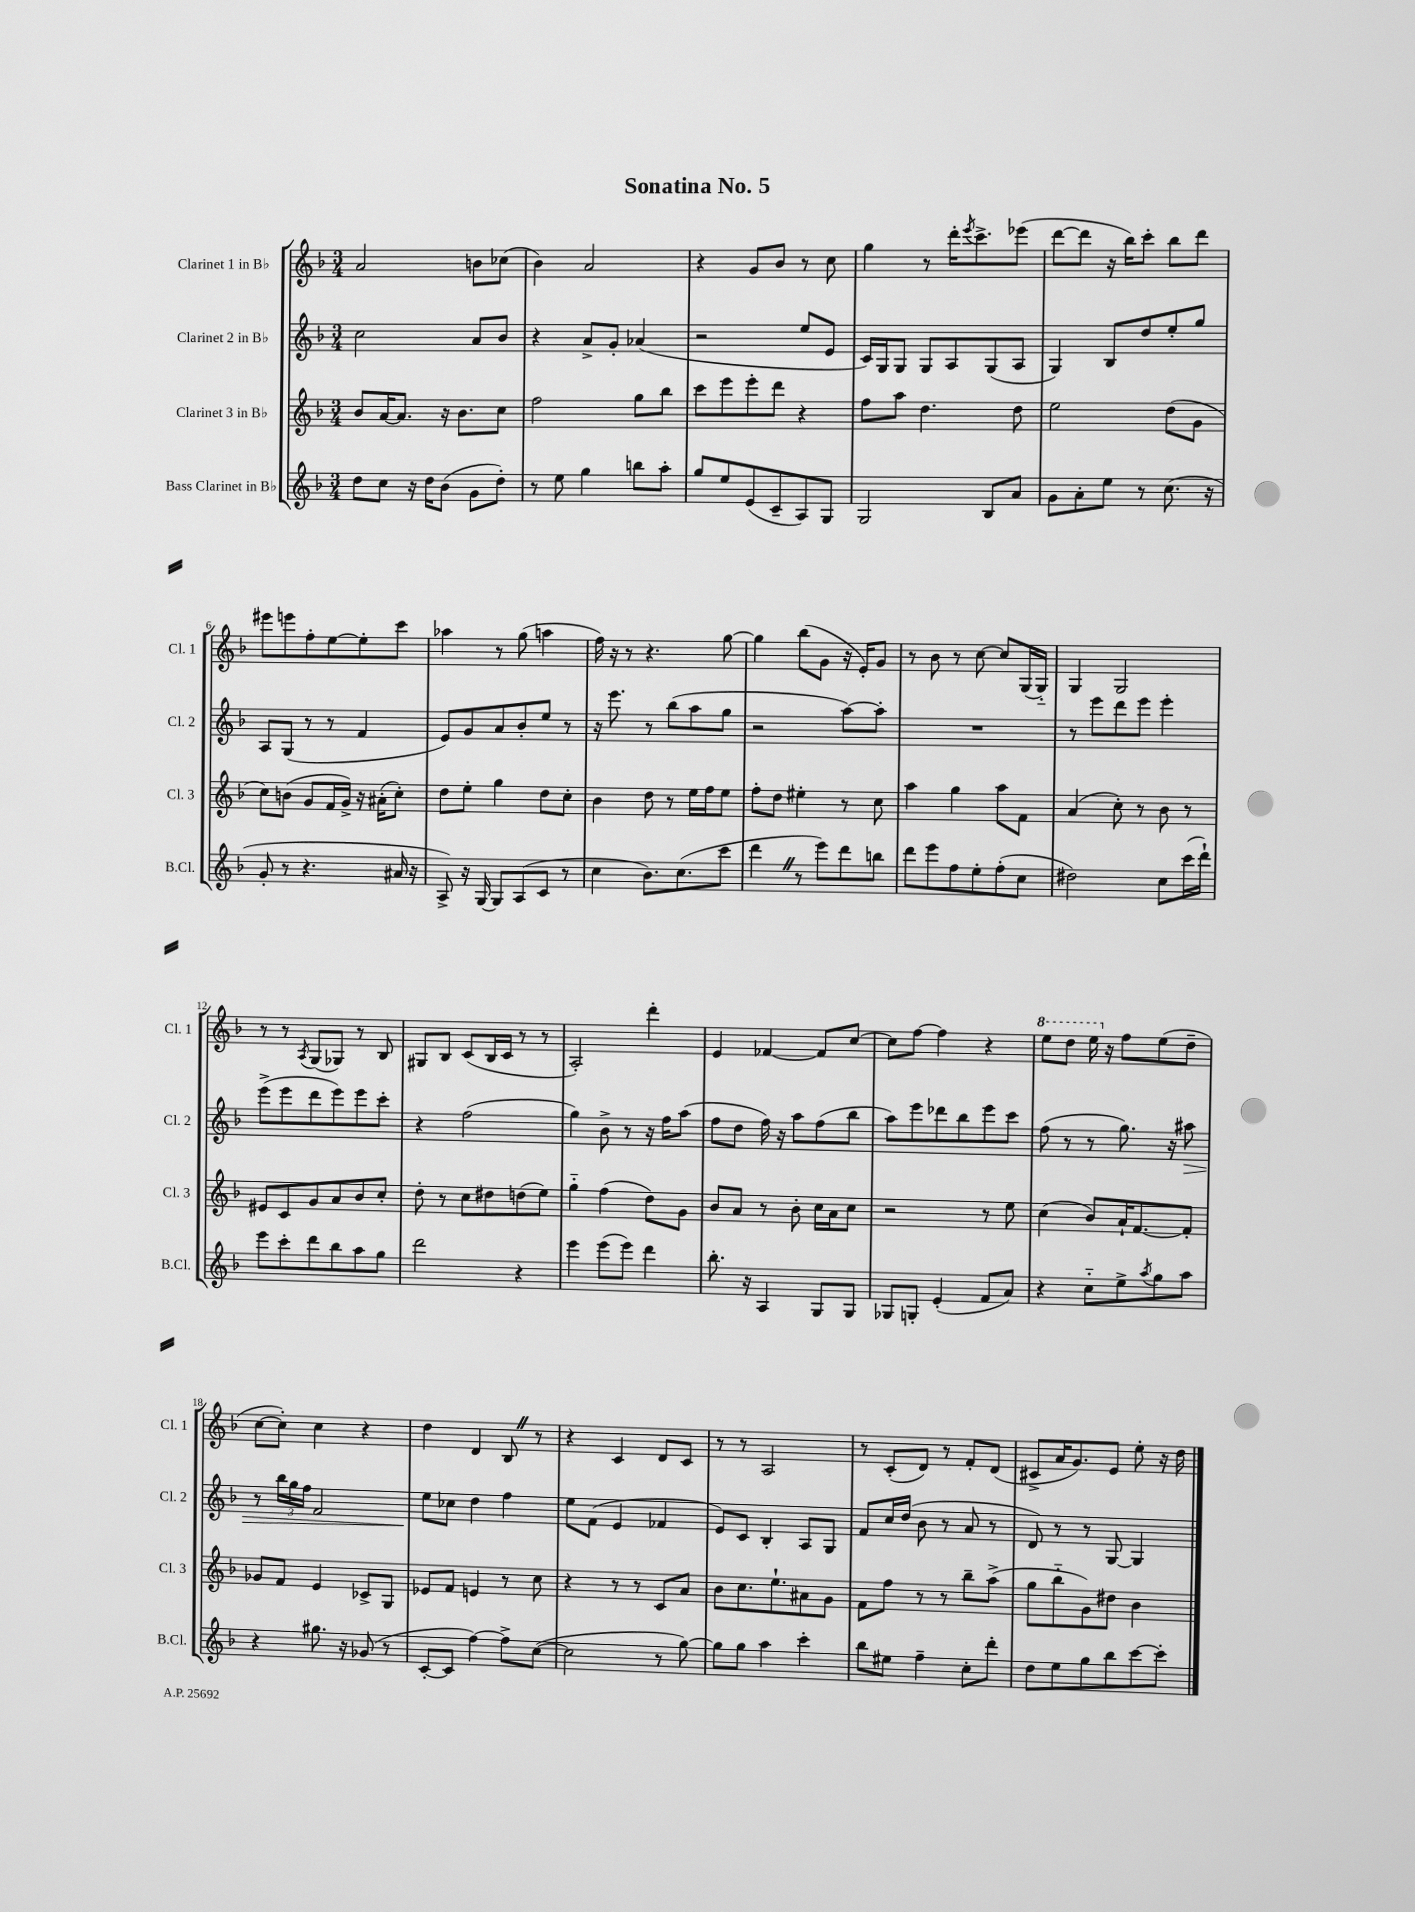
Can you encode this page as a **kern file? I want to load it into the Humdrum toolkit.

**kern	**kern	**kern	**dynam	**kern
*part4	*part3	*part2	*part2	*part1
*staff4	*staff3	*staff2	*staff2	*staff1
*I"Bass Clarinet in B♭	*I"Clarinet 3 in B♭	*I"Clarinet 2 in B♭	*	*I"Clarinet 1 in B♭
*I'B.Cl.	*I'Cl. 3	*I'Cl. 2	*	*I'Cl. 1
*clefG2	*clefG2	*clefG2	*	*clefG2
*k[b-]	*k[b-]	*k[b-]	*	*k[b-]
*M3/4	*M3/4	*M3/4	*	*M3/4
=1	=1	=1	=1	=1
8dd\L	8b-/L	2cc\	.	2a/
8cc\J	[16a/K	.	.	.
.	8.a/J]	.	.	.
16r	.	.	.	.
16dd\KL	.	.	.	.
(8b-\J	16r	.	.	.
.	8.b-\L	.	.	.
8g\L	.	8a/L	.	8bn\L
8dd'\J)	8cc\J	8b-/J	.	(8cc-X\J
=2	=2	=2	=2	=2
8r	2ff\	4r	.	4b-\)
8ee\	.	.	.	.
4gg\	.	8a^/L	.	2a/
.	.	8g'/J	.	.
8bbn\L	8gg\L	(4a-X/	.	.
8aa'\J	8bb-\J	.	.	.
=3	=3	=3	=3	=3
8gg/L	8ccc\L	2r	.	4r
8ee/	8eee\	.	.	.
(8e/	8eee'\	.	.	8g/L
8c~/	8ddd\J	.	.	8b-/J
8A/)	4r	8ee/L	.	8r
8G/J	.	8e/J	.	8cc\
=4	=4	=4	=4	=4
2G/	8ff\L	16c/LL)	.	4gg\
.	.	16G/J	.	.
.	8aa\J	8G/J	.	.
.	4.dd\	8G/L	.	8r
.	.	8A/	.	16ddd'\KL
.	.	.	.	8qeee/
.	.	.	.	8.ccc^\
8B-/L	.	(8G/	.	.
8a/J	8dd\	8A/J	.	(8eee-X\J
=5	=5	=5	=5	=5
8g\L	2ee\	4G/)	.	[8ddd\L
8a'\	.	.	.	8ddd\J]
8ee\J	.	8B-/L	.	16r
.	.	.	.	16bb-\KL)
8r	.	8dd/	.	8ccc'\J
(8.cc\	(8dd\L	8ee'/	.	8bb-\L
.	8g\J	8gg/J	.	8ddd\J
16r	.	.	.	.
!!LO:LB:g=z
=6	=6	=6	=6	=6
8g'/	8cc\L)	8A/L	.	8eee#X\L
8r	(8bn\J	(8G/J	.	8eeen\
4.r	8g/L	8r	.	8ff'\
.	16f/L	8r	.	[8ee\
.	16g^/JJ)	.	.	.
.	16r	4f/	.	8ee'\]
.	(16a#X'\KL	.	.	.
16a#X/	8cc'\J)	.	.	8ccc\J
16r	.	.	.	.
=7	=7	=7	=7	=7
8A^/)	8dd\L	8e/L)	.	4aa-X\
16r	8ee'\J	8g/	.	.
[16G/	.	.	.	.
8G/L]	4gg\	8a/	.	8r
(8A/	.	8b-'/	.	(8gg\
8c/J	8dd\L	8ee/J	.	4aan\
8r	8cc'\J	8r	.	.
=8	=8	=8	=8	=8
4cc\	4b-\	16r	.	16ff\)
.	.	8.eee\	.	16r
.	.	.	.	8r
8.b-\L)	8dd\	8r	.	4.r
.	8r	(8bb-\L	.	.
(8.cc\	.	.	.	.
.	16ee\LL	8aa\	.	.
.	16ff\J	.	.	.
8ccc\J	8ee\J	8gg\J	.	[8gg\
=9	=9	=9	=9	=9
4dddZ\	8ff'\L	2r	.	4gg\]
.	8dd\J	.	.	.
8r	4ee#X'\	.	.	(8bb-\L
8eee\L)	.	.	.	8g\J
8ddd\	8r	[8aa\L)	.	16r
.	.	.	.	16e'/KL)
8bbn\J	8cc\	8aa'\J]	.	8g/J
=10	=10	=10	=10	=10
8ddd\L	4aa\	2.r	.	8r
8eee\	.	.	.	8b-\
8ff\	4gg\	.	.	8r
8ee'\	.	.	.	[8cc\
(8ff'\	8aa\L	.	.	8cc/L]
8cc\J	8f\J	.	.	(16G/L
.	.	.	.	16G/JJ)
=11	=11	=11	=11	=11
2dd#X\)	(4a/	8r	.	4G/
.	.	8eee\L	.	.
.	8cc'\)	8ddd\	.	2G/
.	8r	8eee\J	.	.
8cc\L	8b-\	4eee'\	.	.
(16ccc\L	8r	.	.	.
16ddd`\JJ)	.	.	.	.
!!LO:LB:g=z
=12	=12	=12	=12	=12
8eee\L	8e#X/L	(8eee^\L	.	8r
8ccc'\	8c/	8eee\	.	8r
.	.	.	.	8qA/
8ddd\	8g/	8ddd\	.	(8G/L
8bb-\	8a/	8eee\)	.	8G-X/J)
8aa\	8b-/	8eee\	.	8r
8gg\J	8cc'/J	8ccc'\J	.	8B-/
=13	=13	=13	=13	=13
2ddd\	8dd'\	4r	.	8G#X/L
.	8r	.	.	8B-/J
.	8cc\L	(2ff\	.	(8c/L
.	8dd#X\	.	.	16B-/L
.	.	.	.	16c/JJ
4r	(8ddn\	.	.	8r
.	8ee\J)	.	.	8r
=14	=14	=14	=14	=14
4eee\	4gg\	4gg\)	.	2A'/)
(8eee\L	(4ff\	8b-^\	.	.
8eee\J)	.	8r	.	.
4ddd\	8dd\L)	16r	.	4ddd'\
.	.	16ff\KL	.	.
.	8g\J	(8aa\J	.	.
=15	=15	=15	=15	=15
8.bb-'\	8b-/L	8ff\L	.	4e/
.	8a/J	8dd\J	.	.
16r	.	.	.	.
4A/	8r	16ff\)	.	[4f-X/
.	.	16r	.	.
.	8b-'\	8aa\L	.	.
8G/L	16cc\LL	(8ff\	.	8f-/L]
.	16a\J	.	.	.
8G/J	8cc\J	8bb-\J	.	[8cc/J
=16	=16	=16	=16	=16
8G-X/L	2r	8aa\L)	.	8cc\L]
8Gn'/J	.	8eee\	.	[8ff\J
(4e'/	.	8ddd-X\	.	4ff\]
.	.	8bb-\	.	.
8f/L	8r	8eee\	.	4r
8a/J)	8ee\	8ccc\J	.	.
=17	=17	=17	=17	=17
*	*	*	*	*8va
4r	(4cc\	(8ff\	.	8eee\L
.	.	8r	.	8ddd\J
8cc\L	8b-/L)	8r	.	16eee\
*	*	*	*	*X8va
.	.	.	.	16r
8ee^\	16a`/K	8.gg\)	.	8ff\L
.	[8.f/	.	.	.
8qaa/	.	.	.	.
8gg\	.	.	.	(8ee\
.	.	16r	.	.
!	!	!	!LO:HP:b	!
8aa\J	8f'/J]	8aa#X\	>	8dd~\J
!!LO:LB:g=z
=18	=18	=18	=18	=18
4r	8g-X/L	8r	.	[8cc\L
.	8f/J	24bb-\LL	.	8cc'\J])
.	.	24gg\	.	.
.	.	24ff\JJ	.	.
8.gg#X\	4e/	2f/	.	4cc\
16r	.	.	.	.
(8g-X/	8c-X^/L	.	.	4r
8r	8G/J	.	.	.
=19	=19	=19	=19	=19
[8c'/L	8e-X/L	8ee\L	.	4dd\
8c/J]	8f/J	8cc-X\J	]	.
[4ff\)	4en/	4dd\	.	4d/
8ff^\L]	8r	4ff\	.	8B-Z/
([8cc\J	8cc\	.	.	8r
=20	=20	=20	=20	=20
2cc\]	4r	8ee\L	.	4r
.	.	(8f\J	.	.
.	8r	4e/	.	4c/
.	8r	.	.	.
8r	8c/L	4f-X/	.	8d/L
[8gg\)	8a/J	.	.	8c/J
=21	=21	=21	=21	=21
8gg\L]	8b-\L	8e/L)	.	8r
8gg\J	8.cc\	8c/J	.	8r
4aa\	.	4B-'/	.	2A/
.	8.ee`\	.	.	.
4ccc'\	8a#X\	8A/L	.	.
.	8g\J	8G/J	.	.
=22	=22	=22	=22	=22
8bb-\L	8f\L	8f/L	.	8r
8ee#X\J	8ff\J	16cc/L	.	(8c'/L
.	.	(16dd/JJ	.	.
4ff~\	8r	8b-\	.	8d/J)
.	8r	8r	.	8r
8cc'\L	8bb-~\L	8a/	.	8f'/L
8ddd'\J	(8aa^\J	8r	.	(8d/J
=23	=23	=23	=23	=23
8dd\L	8gg\L	8d/)	.	8c#X^/L
8ee\	8bb-\	8r	.	16a/K
.	.	.	.	8.g/)
8gg\	8g\)	8r	.	.
8bb-\	8dd#X\J	[8G/	.	8e/J
[8ccc\	4b-\	4G/]	.	8ee'\
8ccc'\J]	.	.	.	16r
.	.	.	.	16dd\
==	==	==	==	==
*-	*-	*-	*-	*-
